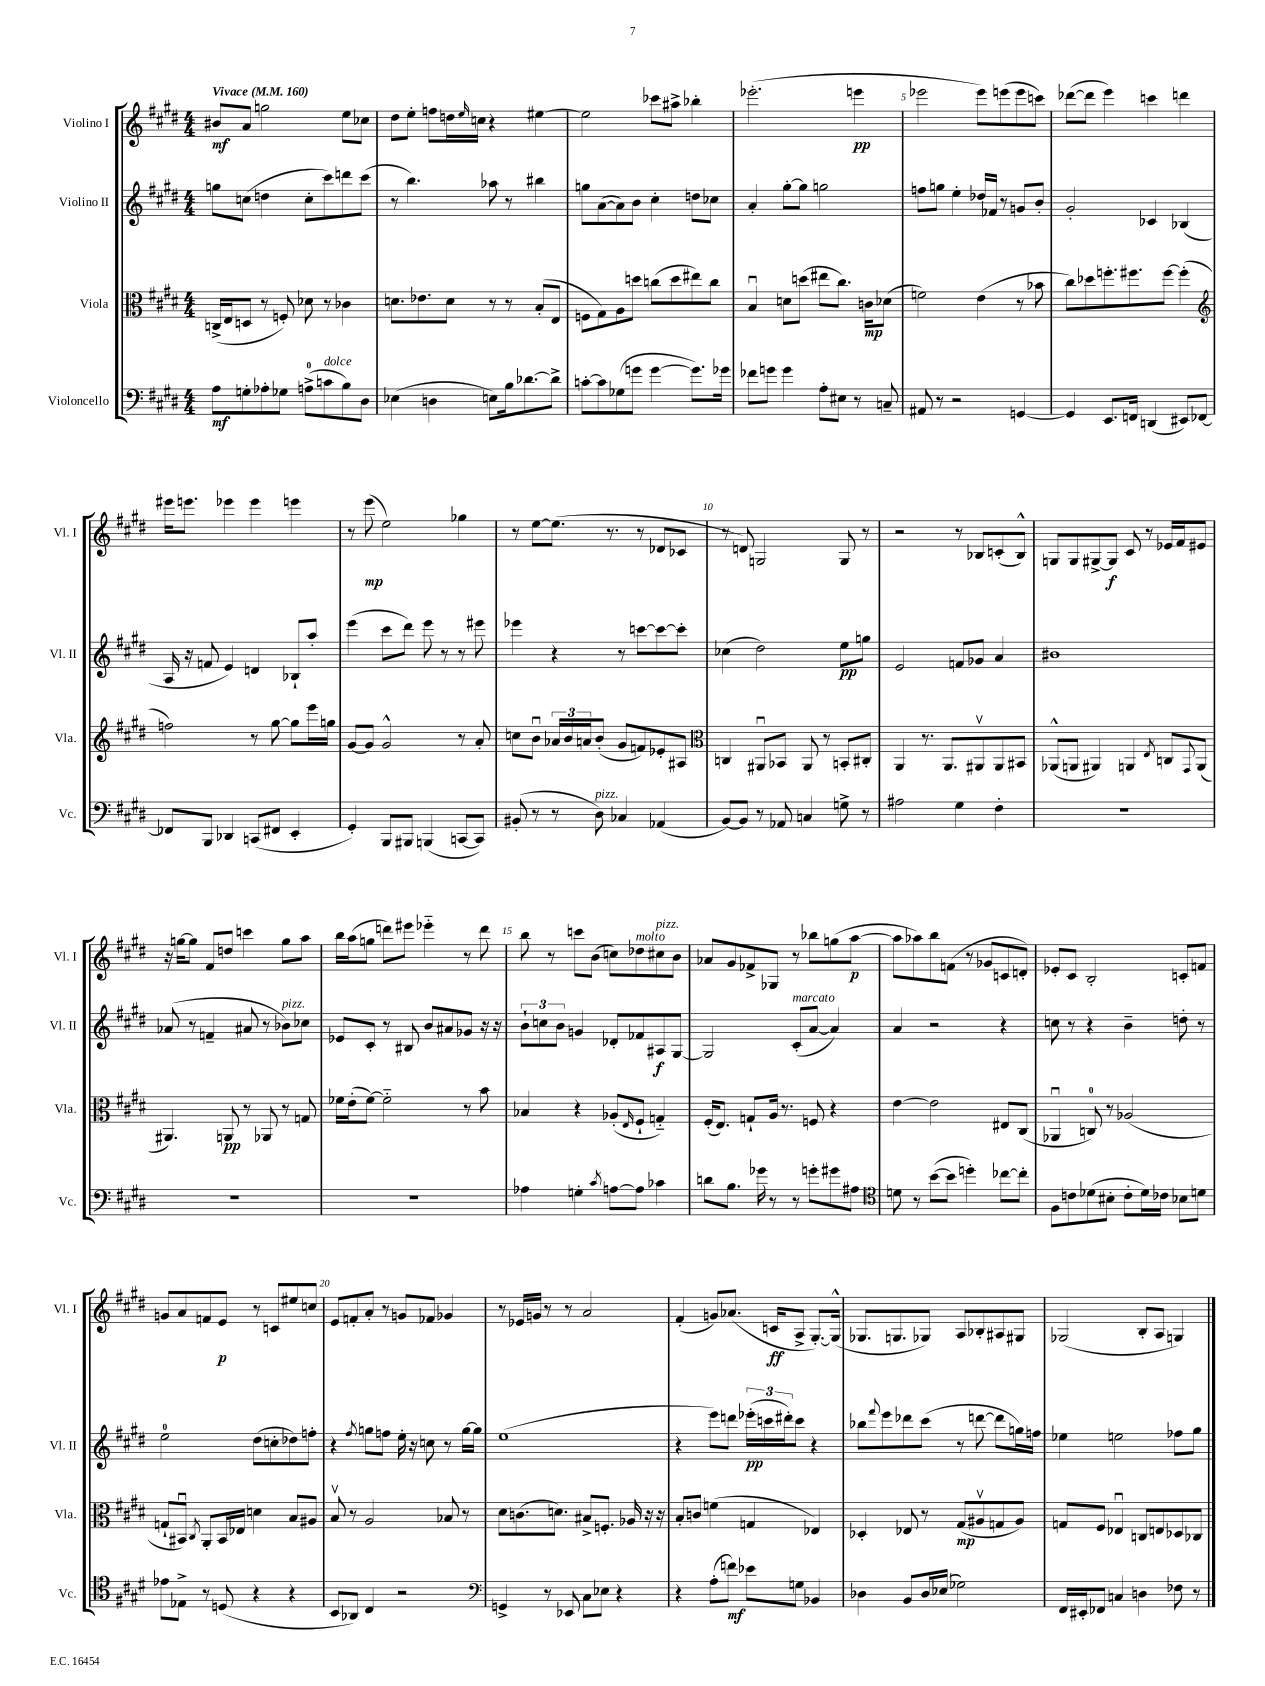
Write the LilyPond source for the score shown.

<<
\new StaffGroup <<
\new Staff = "s0" \with { instrumentName = "Violino I" shortInstrumentName = "Vl. I" } {
    \clef treble \key e \major \numericTimeSignature \time 4/4 \tempo "Vivace" 4 = 160
    bis'8\mf a'8 g''2 e''8 ces''8 |
    dis''8 e''8-. f''8 d''16 \grace { e''16 } c''16 r4 eis''4~ |
    eis''2 ces'''8 ais''8-> bes''4-. |
    ees'''2.-.( e'''4\pp |
    ees'''2 ees'''8) e'''8( e'''8 c'''8) |
    des'''8~( des'''8 e'''4) c'''4 d'''4 |
    eis'''16 e'''8. ees'''4 ees'''4 e'''4 |
    r8 e'''8\mp( e''2) ges''4 |
    r8 e''8~ e''8.( r8. r8 des'8 ces'8 |
    r8 d'8) g2 g8 r8 |
    r2 r8 bes8 c'8-.( bes8-^) |
    g8 g8 gis8~-> gis8\f cis'8 r8 ees'16 fis'16 eis'8 |
    r16 g''16~ g''8 fis'8 d''8 c'''4 g''8 a''8 |
    b''16 a''16( g''8 d'''8) eis'''8 ees'''4-_ r8 d'''8 |
    b''8 r8 c'''8 b'8( c''8) des''8^\markup { \italic "molto" } cis''8^\markup { \italic "pizz." } b'8 |
    aes'8 gis'8 fes'8-> ges8 r8 bes''8 g''8( a''8~\p |
    a''8 aes''8) b''8 f'8( r8 ges'8 c'8 d'8-.) |
    ees'8-. cis'8 b2-. c'8-. f'8 |
    g'8 a'8 f'8 e'8\p r8 c'8 eis''8 c''8 |
    e'8 f'8-. a'8-. r8 g'8 fes'8 ges'4 |
    r8 ees'16 g'16 r8 r8 a'2 |
    fis'4-.( g'8) aes'8.( c'16\ff a8-> gis8.~-.) gis16-^( |
    ges8. g8. ges8) a8 bes8-. ais8 gis8 |
    ges2( b8-. a8 g4) \bar "|." |
}
\new Staff = "s1" \with { instrumentName = "Violino II" shortInstrumentName = "Vl. II" } {
    \clef treble \key e \major \numericTimeSignature \time 4/4
    g''8 c''8( d''4 c''8-. cis'''8) d'''8 cis'''8( |
    r8 b''4.) aes''8 r8 bis''4 |
    g''8 a'8~( a'8) b'8 cis''4-. d''8 ces''8 |
    a'4-. gis''8~-. gis''8 g''2 |
    f''8 g''8 e''4-. des''16 fes'16 r8 g'8 b'8-. |
    gis'2-. ces'4 bes4( |
    a16 r16 f'8 e'4) d'4 bes8-! a''8-. |
    e'''4( cis'''8 dis'''8) e'''8 r8 r8 eis'''8 |
    ees'''4 r4 r8 c'''8~ c'''8~ c'''8-. |
    ces''4( dis''2) e''8\pp g''8 |
    e'2 f'8 ges'8 a'4 |
    bis'1 |
    aes'8( r8 f'4-- ais'8 r8 bes'8^\markup { \italic "pizz." }) ces''8 |
    ees'8 cis'8-. r8 bis8 b'8 ais'8 ges'8 r16 r16 |
    \tuplet 3/2 { b'8-! c''8 b'8 } g'4 des'8-. fes'8 ais8\f gis8~ |
    gis2 cis'8-.^\markup { \italic "marcato" }( a'8~ a'4) |
    a'4 r2 r4 |
    c''8 r8 r4 b'4-- d''8-. r8 |
    e''2-0 dis''8( c''8-. des''8) f''8-. |
    r4 \acciaccatura { fis''8 } g''8 f''8 e''16-. r16 c''8 r8 g''16~ g''16 |
    e''1( |
    r4 e'''8) d'''8 \tuplet 3/2 { ees'''16-.\pp( c'''16 dis'''16-.) } c'''8 r4 |
    bes''8 \appoggiatura { fis'''8 } e'''8 des'''8 cis'''8( r8 d'''8~ d'''8 g''16) f''16 |
    ees''4 e''2 fes''8 gis''8 \bar "|." |
}
\new Staff = "s2" \with { instrumentName = "Viola" shortInstrumentName = "Vla." } {
    \clef alto \key e \major \numericTimeSignature \time 4/4
    c16->( e16 d8 r8 f8-.) des'8 r8 ces'4 |
    d'8. ees'8. d'8 r8 r8 b8-.( e8 |
    f8 gis8) a8 d''8 c''8( d''8 eis''8) c''8 |
    b4\downbow d'8 d''8( eis''8 cis''8.) c'16\mp des'8( |
    f'2) e'4( r8 bes'8 |
    cis''8) des''8 f''8.-. fis''8. fis''8~ fis''4-.( |
    \clef treble f''2) r8 gis''8~ gis''8 e'''16 g''16 |
    gis'8~ gis'8 gis'2-^ r8 a'8-. |
    c''8 b'8\downbow \tuplet 3/2 { aes'16 b'16 a'16 } b'8-.( gis'8 f'8) ees'8-. ais8 |
    \clef alto c4 ais,8\downbow bes,8 ais,8 r8 b,8-. cis8-. |
    a,4 r8. a,8. ais,8\upbow ais,8 bis,8 |
    aes,8-^( a,8 ais,4) a,4 \acciaccatura { e8 } c8 \appoggiatura { gis,8 } a,8( |
    ais,4.) a,8\pp r8 aes,8 r8 g8 |
    fes'16 e'16-.( fes'8~) fes'2-_ r8 b'8 |
    bes4 r4 aes8-.( \grace { e16 } fis8-! g4-_) |
    fis16-.( e8.) g8-! a16 r8. f8 r4 |
    e'4~ e'2 eis8 cis8( |
    aes,4\downbow c8-0) r8 aes2( |
    g8-! bis,8\downbow) \acciaccatura { cis8 } a,8-. bis,16 ees16 d'4 b8 ais8 |
    b8\upbow r8 a2 bes8 r8 |
    dis'8 c'8.( d'8.) bis8-> f8.-. aes16 r16 r16 |
    b8-. c'8 f'4( g4 ees4) |
    des4-. ees8 r8 gis8\mp( ais8\upbow g8 ais8) |
    g8 fis8 ees4\downbow c8 e8 des8 ces8 \bar "|." |
}
\new Staff = "s3" \with { instrumentName = "Violoncello" shortInstrumentName = "Vc." } {
    \clef bass \key e \major \numericTimeSignature \time 4/4
    a8\mf g8-. aes8-. ges8 a8-0->( c'8^\markup { \italic "dolce" } b8) dis8 |
    ees4( d4 e8) b16 des'8.~ des'8-> |
    c'8~-. c'8 ges8( g'8 g'4~ g'8.) ges'16 |
    fes'8 g'8 g'4 a8-. eis8 r8 c8-- |
    ais,8 r8 r2 g,4~ |
    g,4 e,8. f,16 d,4( eis,8) fes,8~ |
    fes,8 b,,8 des,4 c,8( fis,8 e,4-. |
    gis,4-.) b,,8 bis,,8 b,,4( c,8~ c,8) |
    bis,8-.( r8 r8 dis8^\markup { \italic "pizz." }) ces4 aes,4( |
    b,8~) b,8 r8 aes,8 c4 g8-> r8 |
    ais2 gis4 fis4-. |
    R1 |
    R1 |
    R1 |
    aes4 g4-. \acciaccatura { cis'8 } a8~ a8 ces'4 |
    d'8 b8. ges'16 r8 r8 g'8-. gis'8 ais8 |
    \clef tenor d'8 r8 b'8~( b'8 d''4-.) ces''8~ ces''8-. |
    fis8 c'8 des'8( bis8-. c'8-. des'16) ces'16 bes8 d'8 |
    ees'8 ees8-> r8 d8( r4 r4 |
    b,8 aes,8) cis4 r2 |
    \clef bass g,4-> r8 ees,8 cis8 ees8 r4 |
    r4 a8-.( f'8\mf) ees'8 g8 bes,4 |
    des4 b,8 des16 ees16( ges2) |
    fis,16 eis,16-. fes,8 c4 d4 fes8 r8 \bar "|." |
}
>>
>>
\layout { \context { \Score \override BarNumber.break-visibility = ##(#f #t #t) barNumberVisibility = #(every-nth-bar-number-visible 5) } }
